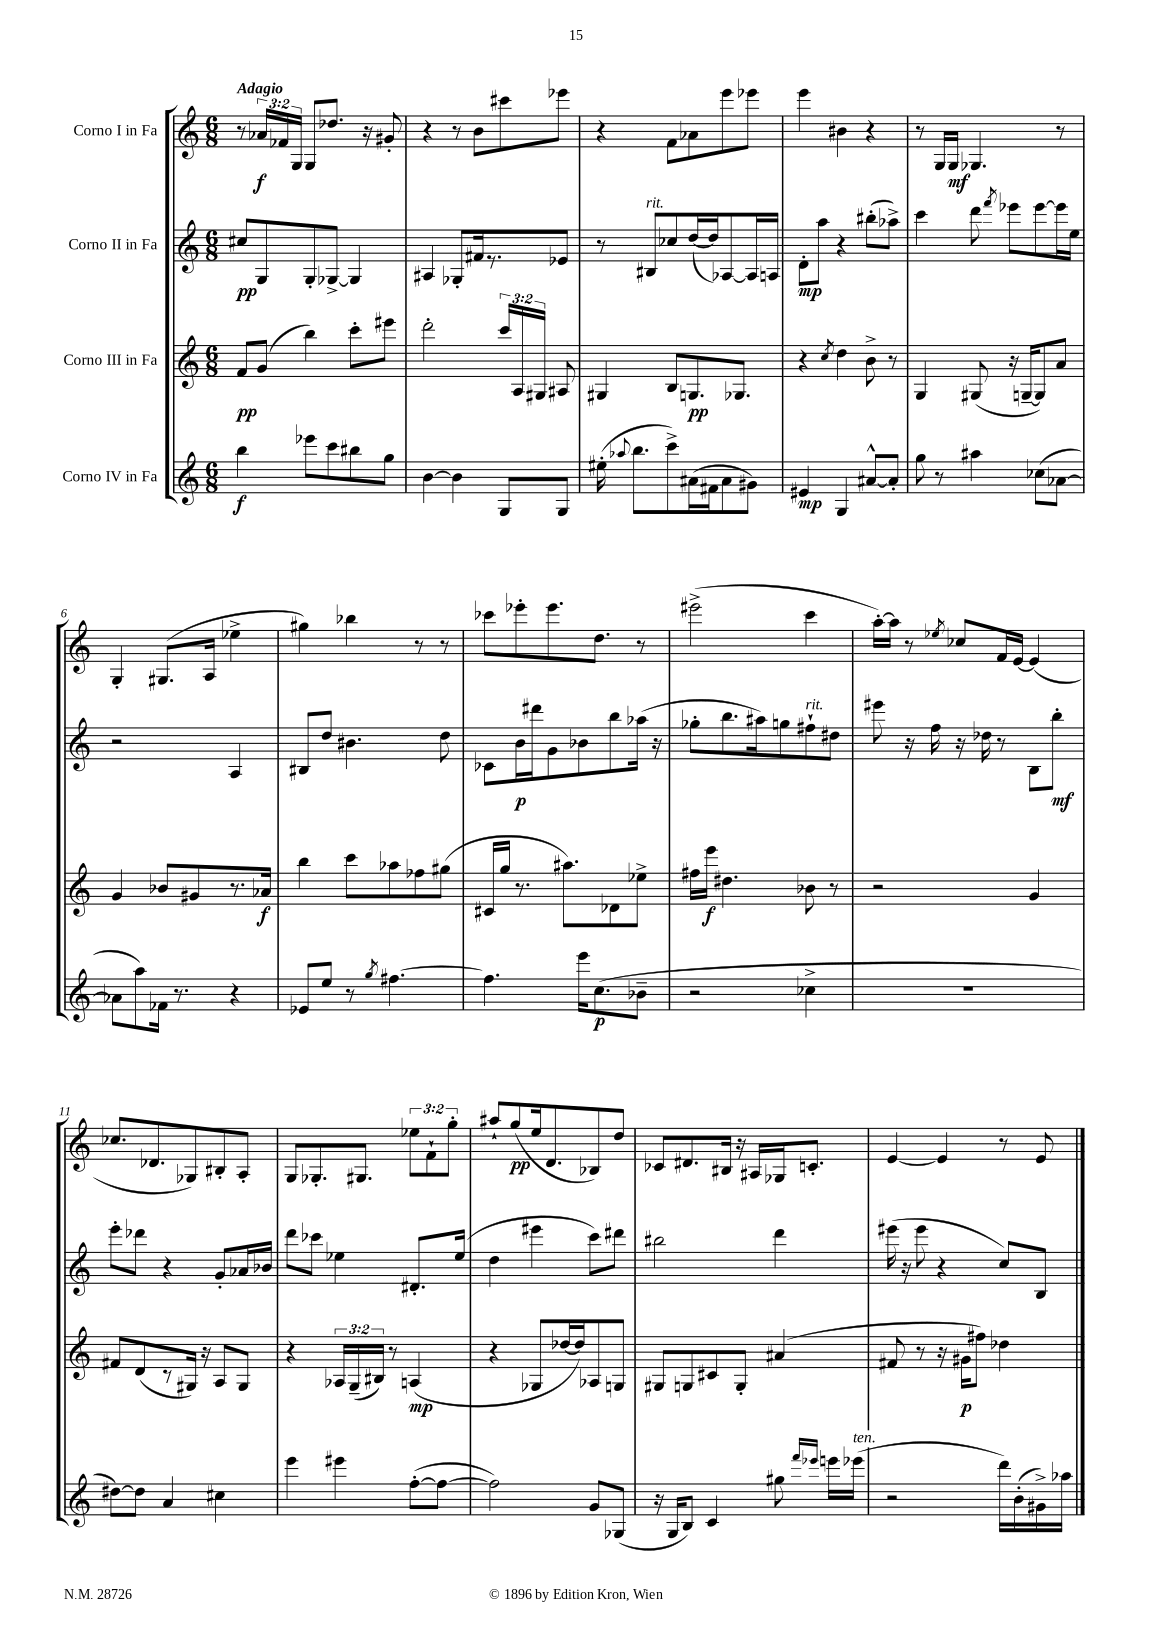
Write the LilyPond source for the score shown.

<<
\new StaffGroup <<
\new Staff = "s0" \with { instrumentName = "Corno I in Fa" } {
    \clef treble \key c \major \numericTimeSignature \time 6/8 \override Staff.TupletNumber.text = #tuplet-number::calc-fraction-text \tempo "Adagio"
    \autoBeamOff r8 \tuplet 3/2 { aes'16[\f fes'16 g16] } g8[ des''8.] r16 gis'8-. |
    r4 r8 b'8[ cis'''8 ees'''8] |
    r4 f'8[ aes'8 e'''8 ees'''8] |
    e'''4 bis'4 r4 |
    r8 g16[ g16]\mf ges4. r8 |
    g4-. gis8.[( a16] ees''4-> |
    gis''4) bes''4 r8 r8 |
    ces'''8[ ees'''8-. ees'''8. d''8.] r8 |
    eis'''2->( c'''4 |
    a''16[~-.) a''16] r8 \acciaccatura { ees''8 } ces''8[ f'16 e'16]~ e'4( |
    ces''8.[ des'8. ges8) bis8-. a8]-. |
    g8[ ges8.-. gis8.] \tuplet 3/2 { ees''8[ f'8-! g''8]-. } |
    ais''8[-! g''8\pp( e''16 d'8. bes8) d''8] |
    ces'8[ dis'8. bis16] r16 ais16[ ges16 c'8.]-. |
    e'4~ e'4 r8 e'8 \bar "|." |
}
\new Staff = "s1" \with { instrumentName = "Corno II in Fa" } {
    \clef treble \key c \major \numericTimeSignature \time 6/8
    \autoBeamOff cis''8[\pp g8 g8-. ges8]~-> ges4 |
    ais4 ges8[-. fis'16 r8. ees'8] |
    r8 bis8[^\markup { \italic "rit." } ces''8 d''16~( d''16) aes8~ aes16 a16] |
    d'8[-.\mp a''8] r4 bis''8[-.( aes''8]->) |
    c'''4 d'''8 \acciaccatura { f'''8 } ees'''8[ ees'''8~ ees'''16 e''16] |
    r2 a4 |
    bis8[ d''8] bis'4. d''8 |
    ces'8[ b'16\p dis'''16 g'8 bes'8 b''8 aes''16]( r16 |
    ges''8[-. b''8. ais''16) g''8 fis''8-!^\markup { \italic "rit." } dis''8] |
    eis'''8 r16 f''16 r16 des''16 r8 b8[ b''8]-.\mf |
    e'''8[-. des'''8] r4 g'8[-. aes'16 bes'16] |
    d'''8[ ces'''8] ees''4 dis'8.[-. ees''16]( |
    d''4 eis'''4 c'''8[) dis'''8] |
    bis''2 d'''4 |
    eis'''16( r16 eis'''8 r4 c''8[) b8] \bar "|." |
}
\new Staff = "s2" \with { instrumentName = "Corno III in Fa" } {
    \clef treble \key c \major \numericTimeSignature \time 6/8 \override Staff.TupletNumber.text = #tuplet-number::calc-fraction-text
    \autoBeamOff f'8[\pp g'8]( b''4) c'''8[-. eis'''8] |
    d'''2-. \tuplet 3/2 { c'''16[ a16 gis16] } ais8 |
    gis4 b8[ g8.\pp ges8.] |
    r4 \acciaccatura { c''8 } d''4 b'8-> r8 |
    g4 gis8( r16 g16[~-- g8) a'8] |
    g'4 bes'8[ gis'8 r8. aes'16]\f |
    b''4 c'''8[ aes''8 fes''8 gis''8]( |
    cis'16[ g''16] r8. ais''8.[) des'8 ees''8]-> |
    fis''16[ e'''16]\f dis''4. bes'8 r8 |
    r2 g'4 |
    fis'8[ d'8( r8 gis16]) r16 a8[ gis8] |
    r4 \tuplet 3/2 { aes16[ g16--( bis16]) } r8 a4\mp( |
    r4 ges8[ des''16~ des''16) aes8 g8] |
    gis8[ g8 cis'8 g8]-. ais'4( |
    fis'8 r8 r16 gis'16[\p fis''8]) des''4 \bar "|." |
}
\new Staff = "s3" \with { instrumentName = "Corno IV in Fa" } {
    \clef treble \key c \major \numericTimeSignature \time 6/8
    \autoBeamOff b''4\f ees'''8[ c'''8 bis''8 g''8] |
    b'4~ b'4 g8[ g8] |
    eis''16-.( \appoggiatura { aes''8 } b''8.[ c'''8->) ais'16( fis'16 ais'8 gis'8]) |
    eis'4\mp g4 ais'8[~-^ ais'8]-. |
    g''8 r8 ais''4 ces''8[( aes'8]~ |
    aes'8[ a''8) fes'16] r8. r4 |
    ees'8[ e''8] r8 \acciaccatura { g''8 } fis''4.~ |
    fis''4. e'''16[ c''8.\p( bes'8]-- |
    r2 ces''4-> |
    R2. |
    dis''8[~) dis''8] a'4 cis''4 |
    e'''4 eis'''4 f''8[~-.( f''8]~ |
    f''2) g'8[ ges8]( |
    r16 g16[ b8]) c'4 gis''8 \grace { f'''16[ ees'''16] } e'''16[ ees'''16]^\markup { \italic "ten." }( |
    r2 d'''16[) b'16-.( gis'16->) aes''16] \bar "|." |
}
>>
>>
